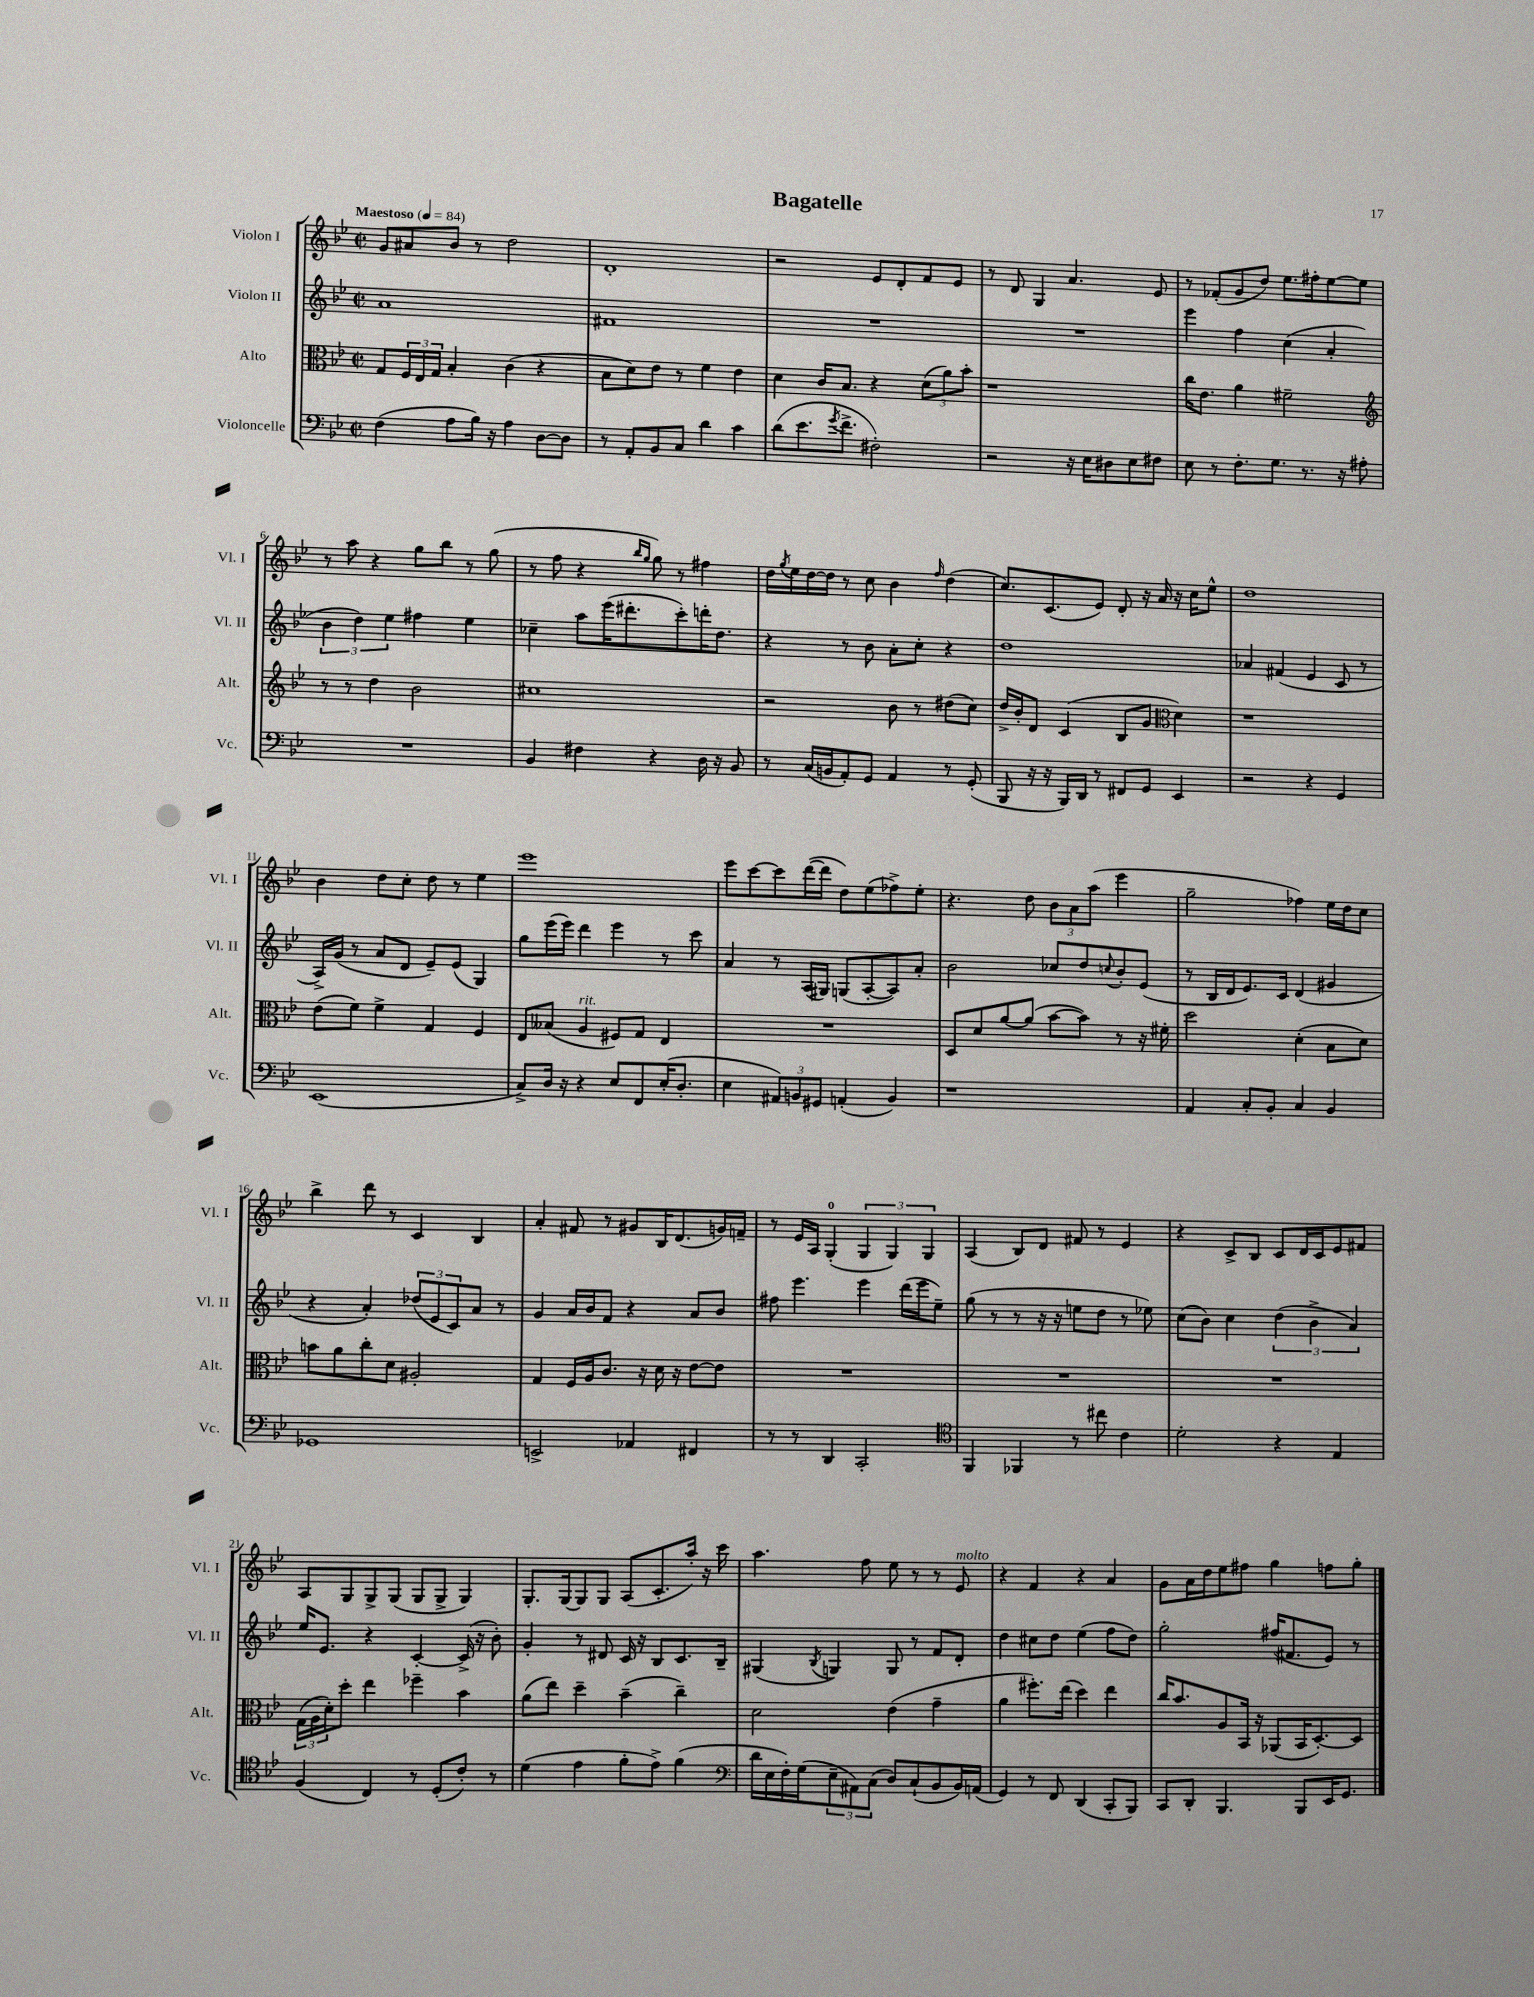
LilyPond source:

\header { title = "Bagatelle" }
<<
\new StaffGroup <<
\new Staff = "s0" \with { instrumentName = "Violon I" shortInstrumentName = "Vl. I" } {
    \clef treble \key bes \major \defaultTimeSignature \time 2/2 \tempo "Maestoso" 4 = 84
    g'8 ais'8 bes'8 r8 d''2 |
    d'1-. |
    r2 ees'8 d'8-. f'8 ees'8 |
    r8 d'8 g4 a'4. ees'8 |
    r8 fes'8-.( g'8 d''8) ees''8. fis''16-. ees''8~ ees''8 |
    r8 a''8 r4 g''8 bes''8 r8 g''8( |
    r8 f''8 r4 \grace { bes''16 g''16 } g''8) r8 fis''4 |
    d''16 \acciaccatura { g''8 } ees''16 d''16~ d''16 r8 c''8 bes'4 \grace { f''16 } d''4( |
    c''8.) c'8.( ees'8) d'8-. r16 a'16 r16 c''16 ees''8-^ |
    d''1 |
    bes'4 d''8 c''8-. d''8 r8 ees''4 |
    ees'''1 |
    ees'''8 c'''8~ c'''8 d'''16~( d'''16 d''8) ees''8( fes''8->) ees''8-. |
    r4. d''8 \tuplet 3/2 { bes'8 a'8 a''8( } ees'''4 |
    g''2-- fes''4) ees''16 d''16 c''8 |
    bes''4-> d'''8 r8 c'4 bes4 |
    a'4-. fis'8 r8 gis'8 bes16 d'8.( g'16) f'16-- |
    r8 ees'16 a16 g4-0-.( \tuplet 3/2 { g4 g4) g4 } |
    a4( bes8) d'8 fis'8 r8 ees'4 |
    r4 c'8-> bes8 c'8 d'16 c'16 ees'8 fis'8 |
    a8 g8 g8-> g8( g8 g8-> g4) |
    g8.-. g16~ g8 g8 a8( c'8.-. a''16-.) r16 c'''16 |
    a''4. f''8 ees''8 r8 r8 ees'8^\markup { \italic "molto" } |
    r4 f'4 r4 a'4 |
    g'8 a'16 d''16 ees''8 fis''8 g''4 f''8 g''8-. \bar "|." |
}
\new Staff = "s1" \with { instrumentName = "Violon II" shortInstrumentName = "Vl. II" } {
    \clef treble \key bes \major \defaultTimeSignature \time 2/2
    a'1 |
    fis'1 |
    R1 |
    R1 |
    ees'''4 f''4 c''4( a'4-. |
    \tuplet 3/2 { bes'4 d''4) ees''4 } fis''4 ees''4 |
    ces''4-- a''8 ees'''16( dis'''8.-. c'''8-.) d'''16-. d''8. |
    r4 r8 bes'8 a'8-. c''8-. r4 |
    d''1 |
    aes'4 fis'4( ees'4 c'8 r8 |
    a16->) g'16( r8 a'8 d'8 ees'8--) ees'8( g4) |
    g''8 ees'''16( ees'''16) d'''4 ees'''4 r8 c'''8 |
    a'4 r8 a16( gis16) g8( a8~-. a8) a'8-. |
    bes'2 ces''8 d''8 \appoggiatura { c''8 } bes'8-. ees'8( |
    r8 bes16 d'16 ees'8.) c'16 d'4( gis'4 |
    r4 a'4-.) \tuplet 3/2 { des''8( ees'8 c'8) } a'8 r8 |
    g'4 a'16 bes'16 f'8 r4 a'8 bes'8 |
    fis''8 ees'''4. ees'''4 d'''16( ees'''16 ees''8--) |
    g''8( r8 r8 r16 r16 e''8 d''8 r8 ees''8) |
    c''8( bes'8) c''4 \tuplet 3/2 { d''4( bes'4-> a'4) } |
    ees''16 ees'8. r4 c'4~-. c'16->( r16 bes'8-.) |
    g'4-. r8 dis'8 c'16 r16 bes8 c'8. bes16-- |
    gis4( \acciaccatura { bes8 } g4) g8 r8 f'8 d'8-. |
    d''4 cis''8 d''8 ees''4( f''8 d''8) |
    g''2-. fis''16( fis'8. ees'8) r8 \bar "|." |
}
\new Staff = "s2" \with { instrumentName = "Alto" shortInstrumentName = "Alt." } {
    \clef alto \key bes \major \defaultTimeSignature \time 2/2
    g8 \tuplet 3/2 { f16 ees16 g16 } bes4-. c'4( r4 |
    bes8 d'8) ees'8 r8 f'4 ees'4 |
    d'4 c'16 bes8. r4 \tuplet 3/2 { d'8( a'8) bes'8-. } |
    r1 |
    c''16 ees'8. a'4 fis'2-- |
    \clef treble r8 r8 d''4 bes'2 |
    cis''1 |
    r2 bes'8 r8 dis''8( c''8) |
    d''16-> bes'16-. d'8 c'4( bes8 g'8 \clef alto d'4) |
    r1 |
    ees'8( f'8) f'4-> g4 f4 |
    ees8 beses8( a4^\markup { \italic "rit." } fis8) g8 ees4 |
    R1 |
    d8 d'8 a'8~ a'8( bes'8~ bes'8) r8 r16 fis'16-. |
    d''2 d'4-.( bes8 d'8) |
    b'8 a'8 c''8-. d'8 ais2-. |
    g4 f16 a16 c'8. r16 d'16 r16 ees'8~ ees'8 |
    R1 |
    R1 |
    R1 |
    \tuplet 3/2 { g16( a16 d'16-.) } d''8-. ees''4 fes''4-- bes'4 |
    a'8( ees''8) d''4-- bes'4--( c''4--) |
    d'2 ees'4( g'4-- |
    a'4 fis''8.-.) ees''16( d''4) ees''4 |
    c''16 bes'8. a8 bes,16 r16 aes,8( bes,16 d8.~-.) d8 \bar "|." |
}
\new Staff = "s3" \with { instrumentName = "Violoncelle" shortInstrumentName = "Vc." } {
    \clef bass \key bes \major \defaultTimeSignature \time 2/2
    f4( a8 bes16) r16 a4 d8~ d8 |
    r8 a,8-. bes,8 c8 d'4 c'4 |
    d'8( ees'8. \acciaccatura { g'8 } f'8.-> fis2-.) |
    r2 r16 ees16 dis8 ees8 fis8 |
    ees8 r8 f8.-. g8. r8. r16 ais8-. |
    R1 |
    bes,4 fis4 r4 d16 r16 bes,8 |
    r8 c16( b,16 a,8-.) g,8 a,4 r8 g,8-.( |
    bes,,8 r16 r16 bes,,16) d,16 r8 fis,8 g,8 ees,4 |
    r2 r4 g,4 |
    ees,1( |
    c8->) d16 r16 r4 ees8 f,8 ees16-.( d8.-. |
    ees4 \tuplet 3/2 { ais,8) b,8 gis,8 } a,4-.( b,4) |
    r1 |
    a,4 c8-. bes,8-. c4 bes,4 |
    ges,1 |
    e,2-> aes,4 fis,4 |
    r8 r8 d,4 c,2-. |
    \clef tenor f,4 fes,4 r8 cis''8 c'4 |
    d'2-. r4 ees4 |
    f4( c4) r8 d8-.( c'8-.) r8 |
    d'4( ees'4 f'8-. ees'8->) f'4( |
    \clef bass d'16 ees16 f16-.) g16( \tuplet 3/2 { ees8-- ais,8) c8( } d8) c8-!( bes,8 bes,16) a,16( |
    g,4) r8 f,8 d,4( c,8-. bes,,8) |
    c,8 d,8-. bes,,4. bes,,8 ees,16 g,8. \bar "|." |
}
>>
>>
